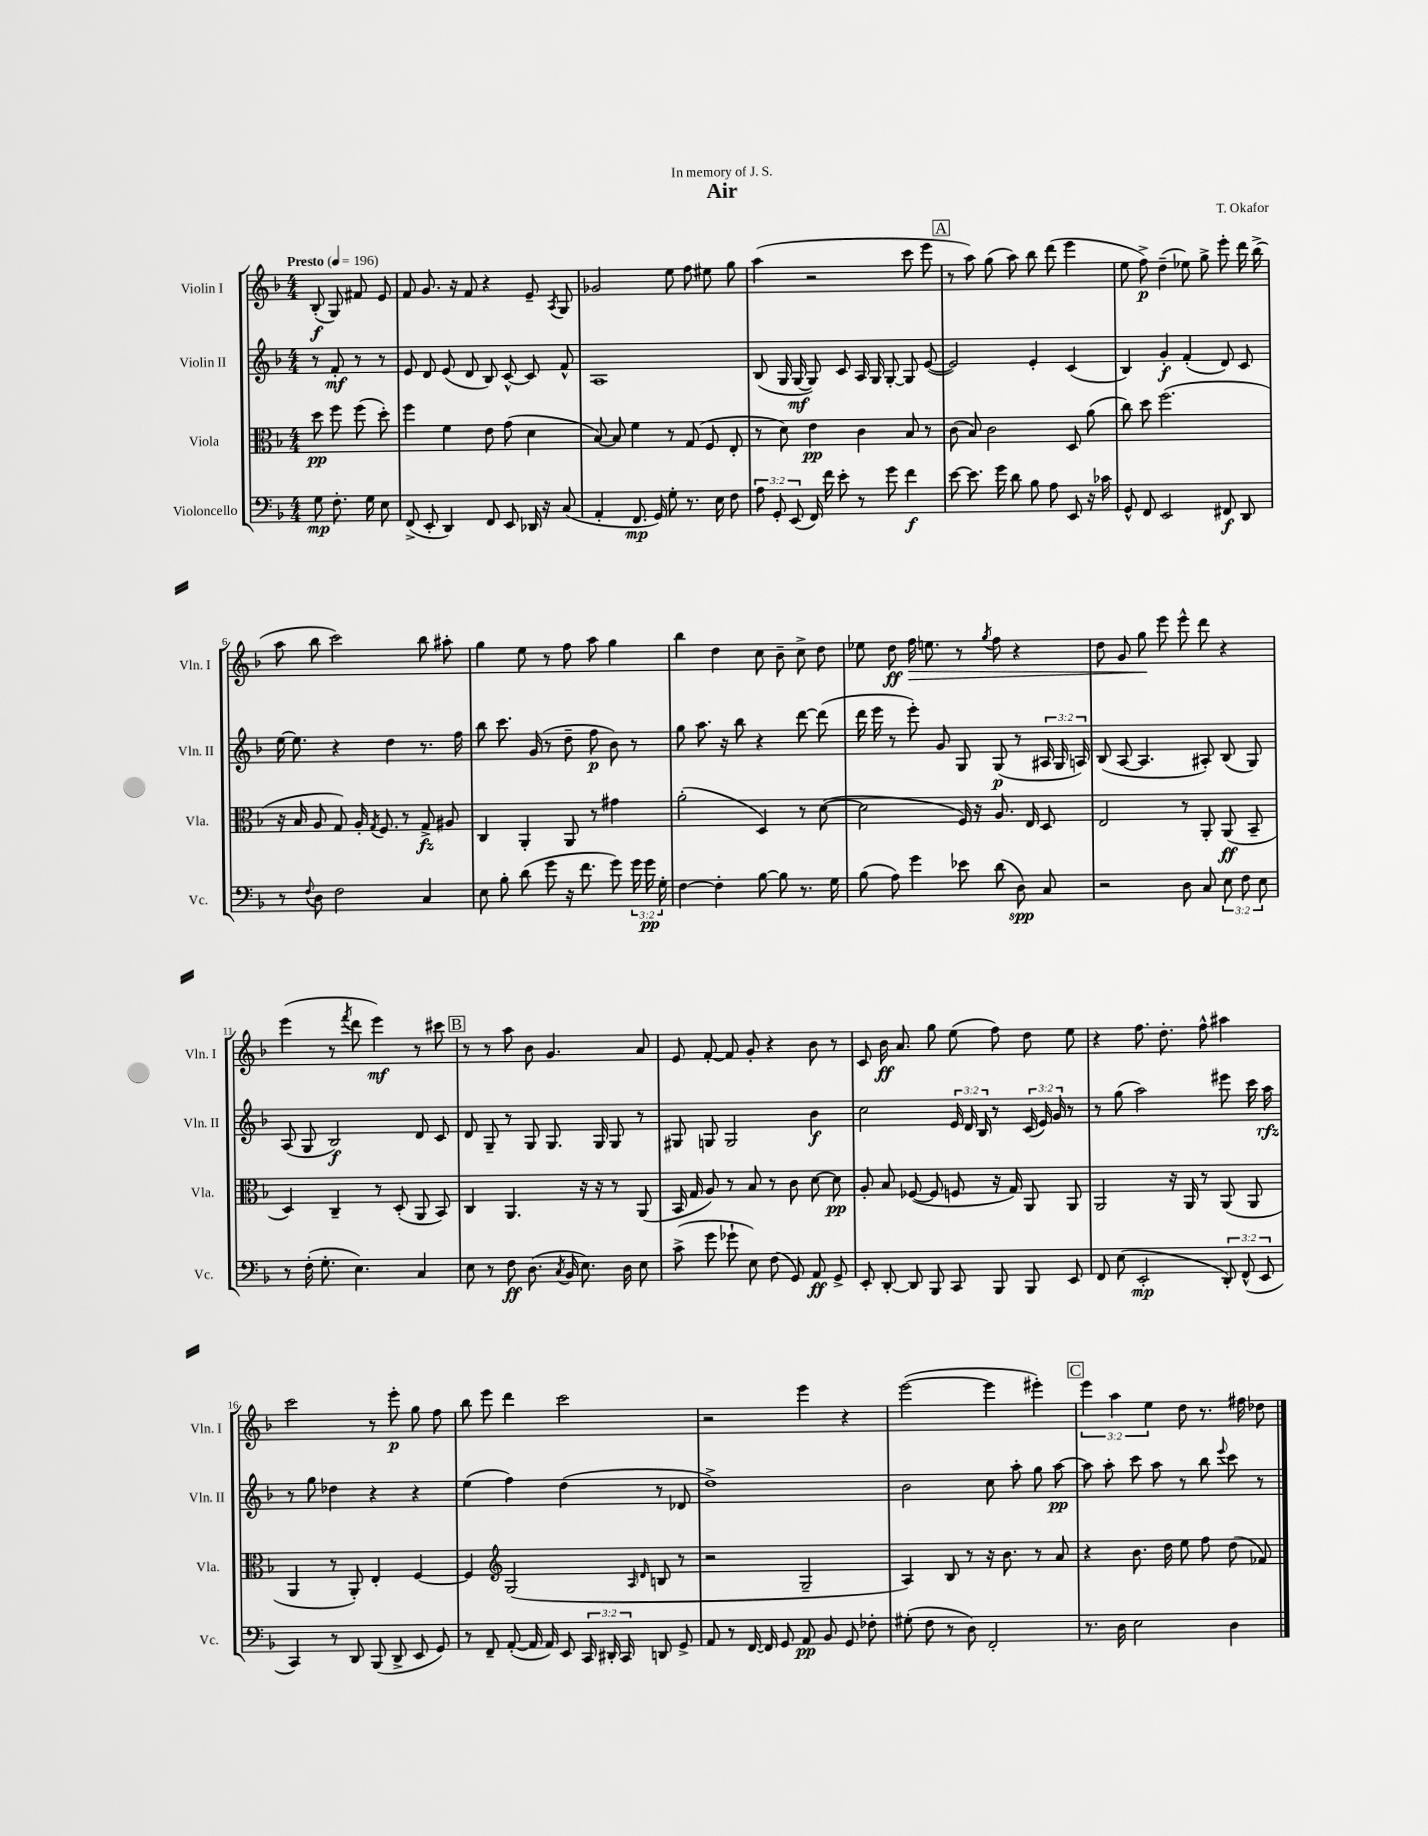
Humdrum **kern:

**kern	**dynam	**kern	**dynam	**kern	**dynam	**kern	**dynam
*part4	*part4	*part3	*part3	*part2	*part2	*part1	*part1
*staff4	*staff4	*staff3	*staff3	*staff2	*staff2	*staff1	*staff1
*I"Violoncello	*	*I"Viola	*	*I"Violin II	*	*I"Violin I	*
*I'Vc.	*	*I'Vla.	*	*I'Vln. II	*	*I'Vln. I	*
*clefF4	*	*clefC3	*	*clefG2	*	*clefG2	*
*k[b-]	*	*k[b-]	*	*k[b-]	*	*k[b-]	*
*M4/4	*	*M4/4	*	*M4/4	*	*M4/4	*
*MM196	*	*MM196	*	*MM196	*	*MM196	*
=	=	=	=	=	=	=	=
!	!	!	!	!	!	!LO:TX:a:B:t=Presto	!
8G\	mp	8dd\	pp	8r	.	(8B-'/	f
8.F'\	.	8ff\	.	8f'/	mf	8G/)	.
.	.	(8ff\	.	8r	.	8f#X/	.
16G\	.	.	.	.	.	.	.
8E\	.	8dd'\)	.	8r	.	8e/	.
=1	=1	=1	=1	=1	=1	=1	=1
(8FF^/	.	4ff\	.	8e/	.	8f/	.
8EE'/	.	.	.	8d/	.	8.g/	.
4DD/)	.	4f\	.	(8e/	.	.	.
.	.	.	.	.	.	16r	.
.	.	.	.	8d/	.	8f/	.
8FF/	.	8e\	.	8B-/)	.	4r	.
8EE/	.	(8g\	.	[8c^^/	.	.	.
16DD-X/	.	4d\	.	8c/]	.	8e~/	.
16r	.	.	.	.	.	.	.
.	.	.	.	.	.	8qA/	.
(8C/	.	.	.	8f^^/	.	8G/	.
=2	=2	=2	=2	=2	=2	=2	=2
4AA'/	.	[8B-/)	.	1A	.	2g-X/	.
.	.	8B-/]	.	.	.	.	.
8.FF/	mp	4f\	.	.	.	.	.
16GG/)	.	.	.	.	.	.	.
8G'\	.	8r	.	.	.	8ee\	.
8.r	.	(8G/	.	.	.	8ff\	.
.	.	8F/	.	.	.	8ee#X\	.
16E\	.	.	.	.	.	.	.
8F\	.	8E'/	.	.	.	8gg\	.
=3	=3	=3	=3	=3	=3	=3	=3
12A\	.	8r	.	(8B-/	.	(4aa\	.
12GG'/	.	.	.	.	.	.	.
.	.	8d\)	.	16G/	.	.	.
(12EE/	.	.	.	.	.	.	.
.	.	.	.	[16G/	mf	.	.
16FF/)	.	4e\	pp	8G/])	.	2r	.
16f\	.	.	.	.	.	.	.
8e'\	.	.	.	8c/	.	.	.
8r	.	4c\	.	16A/	.	.	.
.	.	.	.	16G/	.	.	.
8g\	.	.	.	[8G'/	.	.	.
4f\	f	8B-/	.	8G/]	.	8ccc\	.
.	.	8r	.	([8e/	.	8eee\	.
!!LO:REH:place=s1:t=A
=4	=4	=4	=4	=4	=4	=4	=4
[8e\	.	(8c\	.	2e/])	.	8r	.
8.e\]	.	8B-/)	.	.	.	8aa\)	.
.	.	2c\	.	.	.	(8gg\	.
16g\	.	.	.	.	.	.	.
8d\	.	.	.	.	.	8aa\)	.
8B-\	.	.	.	4e'/	.	8bb-\	.
8A\	.	.	.	.	.	(8ddd\	.
8EE/	.	8D/	.	(4c/	.	4eee\	.
16r	.	(8a\	.	.	.	.	.
16c-X\	.	.	.	.	.	.	.
=5	=5	=5	=5	=5	=5	=5	=5
8GG^^/	.	8cc\)	.	4B-/)	.	8ee\	.
8FF/	.	8dd\	.	.	.	8ff^\)	p
2EE/	.	(2.ff\	.	4g'/	f	(4dd~\	.
.	.	.	.	(4f'/	.	8ee-X\)	.
.	.	.	.	.	.	8gg^\	.
8FF#X/	f	.	.	8d/)	.	8eee'\	.
8DD/	.	.	.	8c/	.	16ddd\	.
.	.	.	.	.	.	(16bb-^\	.
!!LO:LB:g=z
=6	=6	=6	=6	=6	=6	=6	=6
8r	.	16r	.	[16ee\	.	8aa\	.
.	.	16B-/	.	8.ee\]	.	.	.
8qqF/	.	.	.	.	.	.	.
8D\	.	8A/	.	.	.	8bb-\	.
2F\	.	8G/)	.	4r	.	2ccc\)	.
.	.	16A'/	.	.	.	.	.
.	.	8qG/	.	.	.	.	.
.	.	8.F/	.	.	.	.	.
.	.	.	.	4dd\	.	.	.
.	.	8r	.	.	.	.	.
4C/	.	8G^/	fz	8.r	.	8bb-\	.
.	.	8A#X/	.	.	.	8aa#X'\	.
.	.	.	.	16ff\	.	.	.
=7	=7	=7	=7	=7	=7	=7	=7
8E\	.	4C/	.	8bb-\	.	4gg\	.
8B-'\	.	.	.	8.ccc\	.	.	.
(8d\	.	4AA'/	.	.	.	8ee\	.
.	.	.	.	(16g/	.	.	.
8g\	.	.	.	8r	.	8r	.
16r	.	8AA/	.	8dd~\	.	8ff\	.
8.f\	.	.	.	.	.	.	.
.	.	8r	.	8ff\	p	8aa\	.
8g\)	.	4g#X\	.	8b-\)	.	4gg\	.
24g\	.	.	.	8r	.	.	.
24g\	pp	.	.	.	.	.	.
24G'\	.	.	.	.	.	.	.
=8	=8	=8	=8	=8	=8	=8	=8
[4F\	.	(2a'\	.	8gg\	.	4bb-\	.
.	.	.	.	8.aa\	.	.	.
4F'\]	.	.	.	.	.	4dd\	.
.	.	.	.	16r	.	.	.
.	.	.	.	8bb-\	.	.	.
[8B-\	.	4D/)	.	4r	.	8cc\	.
8B-\]	.	.	.	.	.	8b-~\	.
8.r	.	8r	.	[8ddd\	.	8cc^\	.
.	.	([8d\	.	(8ddd\]	.	8dd\	.
16G\	.	.	.	.	.	.	.
=9	=9	=9	=9	=9	=9	=9	=9
(8B-\	.	2d\]	.	16ddd\	.	8ee-X\	.
.	.	.	.	16eee\	.	.	.
8A\)	.	.	.	8r	.	8dd\	ff
!	!	!	!	!	!	!	!LO:HP:b
4g\	.	.	.	8eee'\)	.	16ff\	>
.	.	.	.	.	.	8.een\	.
.	.	.	.	8g/	.	.	.
8e-X\	.	16F/)	.	8G/	.	8r	.
.	.	16r	.	.	.	.	.
.	.	.	.	.	.	8qgg/	.
(8d\	.	8.A/	.	(8G/	p	8ff\	.
8D\)	spp	.	.	8r	.	4r	.
.	.	16E/	.	.	.	.	.
8C/	.	8D/	.	24A#X/	.	.	.
.	.	.	.	24G/	.	.	.
.	.	.	.	24An/)	.	.	.
=10	=10	=10	=10	=10	=10	=10	=10
2r	.	2E/	.	(8B-/	.	8dd\	.
.	.	.	.	[8A/	.	8g/	.
.	.	.	.	4.A/]	.	8gg\	.
.	.	.	.	.	.	8eee\	]
8D\	.	8r	.	.	.	8eee^^\	.
8C/	.	8AA'/	.	8A#X'/)	.	8ddd\	.
12E\	.	(8AA/	ff	(8B-/	.	4r	.
12F\	.	.	.	.	.	.	.
.	.	8BB-~/	.	8G/)	.	.	.
12E\	.	.	.	.	.	.	.
!!LO:LB:g=z
=11	=11	=11	=11	=11	=11	=11	=11
8r	.	4D/)	.	(8A/	.	(4eee\	.
(16F'\	.	.	.	8G/	.	.	.
8.G'\	.	.	.	.	.	.	.
.	.	4C~/	.	2B-/)	f	8r	.
.	.	.	.	.	.	8qfff/	.
4.E\)	.	.	.	.	.	8ddd\	.
.	.	8r	.	.	.	4eee\)	mf
.	.	(8D'/	.	.	.	.	.
4C/	.	8AA/	.	8d/	.	8r	.
.	.	8BB-/)	.	8c/	.	8ccc#X\	.
!!LO:REH:place=s1:t=B
=12	=12	=12	=12	=12	=12	=12	=12
8E\	.	4C/	.	8d/	.	8r	.
8r	.	.	.	8G~/	.	8r	.
8F\	ff	4.AA/	.	8r	.	8aa\	.
(8.D\	.	.	.	8G/	.	8b-\	.
.	.	.	.	8.G/	.	4.g/	.
8qC/	.	.	.	.	.	.	.
16BB-/	.	.	.	.	.	.	.
8.E\)	.	16r	.	.	.	.	.
.	.	16r	.	16G/	.	.	.
.	.	8r	.	8G/	.	.	.
16D\	.	.	.	.	.	.	.
8E\	.	(8AA/	.	8r	.	8a/	.
=13	=13	=13	=13	=13	=13	=13	=13
(8c^\	.	16BB-/	.	8G#X/	.	8e/	.
.	.	16G/	.	.	.	.	.
8g\	.	8A/)	.	8Gn/	.	[8f'/	.
8g-X`\	.	8r	.	2G/	.	8f/]	.
8E\)	.	8B-/	.	.	.	8g'/	.
(8F\	.	8r	.	.	.	4r	.
8GG/)	.	8c\	.	.	.	.	.
8AA/	ff	[8d\	.	4b-\	f	8b-\	.
8GG^/	.	8d\]	pp	.	.	8r	.
=14	=14	=14	=14	=14	=14	=14	=14
8EE'/	.	8A'/	.	2cc\	.	8c/	.
[8DD'/	.	8B-/	.	.	.	16b-\	ff
.	.	.	.	.	.	8.a/	.
8DD/]	.	([8F-X/	.	.	.	.	.
8BBB-/	.	8F-/]	.	.	.	8gg\	.
8CC/	.	8Fn/	.	24e/	.	(8ee\	.
.	.	.	.	24d/	.	.	.
.	.	.	.	24B-/	.	.	.
8BBB-/	.	16r	.	8r	.	8ff\)	.
.	.	16G/)	.	.	.	.	.
8BBB-/	.	8AA/	.	(24c/	.	8dd\	.
.	.	.	.	24e/)	.	.	.
.	.	.	.	24g/	.	.	.
8EE/	.	8AA/	.	8r	.	8ee\	.
=15	=15	=15	=15	=15	=15	=15	=15
8FF/	.	2AA/	.	8r	.	4r	.
(8E\	.	.	.	(8gg\	.	.	.
2EE'/	mp	.	.	2aa\)	.	8.ff\	.
.	.	.	.	.	.	8.dd'\	.
.	.	16r	.	.	.	.	.
.	.	16AA/	.	.	.	.	.
.	.	8r	.	.	.	8ff^^\	.
12DD'/)	.	(8AA/	.	8eee#X\	.	4aa#X\	.
(12FF^^/	.	.	.	.	.	.	.
.	.	8AA/	.	16ccc\	.	.	.
12EE/	.	.	.	.	.	.	.
.	.	.	.	16aa\	rfz	.	.
!!LO:LB:g=z
=16	=16	=16	=16	=16	=16	=16	=16
4CC/)	.	4AA/	.	8r	.	2ccc\	.
.	.	.	.	8gg\	.	.	.
8r	.	8r	.	4dd-X\	.	.	.
8DD/	.	8AA'/)	.	.	.	.	.
(8BBB-/	.	4E'/	.	4r	.	8r	.
8DD^/	.	.	.	.	.	8eee'\	p
8EE/	.	[4F/	.	4r	.	8gg\	.
8GG/)	.	.	.	.	.	8ff\	.
=17	=17	=17	=17	=17	=17	=17	=17
8r	.	4F/]	.	(4ee\	.	8bb-\	.
8FF~/	.	.	.	.	.	8eee\	.
*	*	*clefG2	*	*	*	*	*
([8AA'/	.	(2G/	.	4ff\)	.	4ddd\	.
16AA/]	.	.	.	.	.	.	.
16AA/)	.	.	.	.	.	.	.
8EE/	.	.	.	(4dd\	.	2ccc\	.
24CC/	.	.	.	.	.	.	.
24DD#X'/	.	.	.	.	.	.	.
24CC/	.	.	.	.	.	.	.
.	.	16qqA/	.	.	.	.	.
.	.	16qqd/	.	.	.	.	.
8DDn/	.	8Bn/	.	8r	.	.	.
8GG^/	.	8r	.	8d-X/	.	.	.
=18	=18	=18	=18	=18	=18	=18	=18
8AA/	.	2r	.	1dd^)	.	2r	.
8r	.	.	.	.	.	.	.
[16FF/	.	.	.	.	.	.	.
16FF/]	.	.	.	.	.	.	.
8GG/	.	.	.	.	.	.	.
8AA/	pp	2G~/	.	.	.	4eee\	.
8BB-/	.	.	.	.	.	.	.
8GG/	.	.	.	.	.	4r	.
8F-X'\	.	.	.	.	.	.	.
=19	=19	=19	=19	=19	=19	=19	=19
(8G#X'\	.	4A/)	.	2b-\	.	([2eee\	.
8F\	.	.	.	.	.	.	.
8r	.	8B-/	.	.	.	.	.
8D\)	.	8r	.	.	.	.	.
2FF'/	.	16r	.	8cc\	.	4eee\]	.
.	.	8.b-\	.	.	.	.	.
.	.	.	.	8aa'\	.	.	.
.	.	8r	.	8gg\	.	4eee#X'\)	.
.	.	8a/	.	[8aa\	pp	.	.
!!LO:REH:place=s1:t=C
=20	=20	=20	=20	=20	=20	=20	=20
8.r	.	4r	.	8aa\]	.	6eee\	.
.	.	.	.	8aa'\	.	.	.
.	.	.	.	.	.	6aa\	.
16D\	.	.	.	.	.	.	.
2E\	.	8.b-\	.	8ccc\	.	.	.
.	.	.	.	.	.	6ee\	.
.	.	.	.	8aa\	.	.	.
.	.	16dd\	.	.	.	.	.
.	.	8ee\	.	8r	.	8dd\	.
.	.	8ff\	.	8bb-\	.	8.r	.
.	.	.	.	8qqeee/	.	.	.
4D\	.	(8dd\	.	8ccc\	.	.	.
.	.	.	.	.	.	16ff#X\	.
.	.	8f-X/)	.	8r	.	8dd-X\	.
==	==	==	==	==	==	==	==
*-	*-	*-	*-	*-	*-	*-	*-
